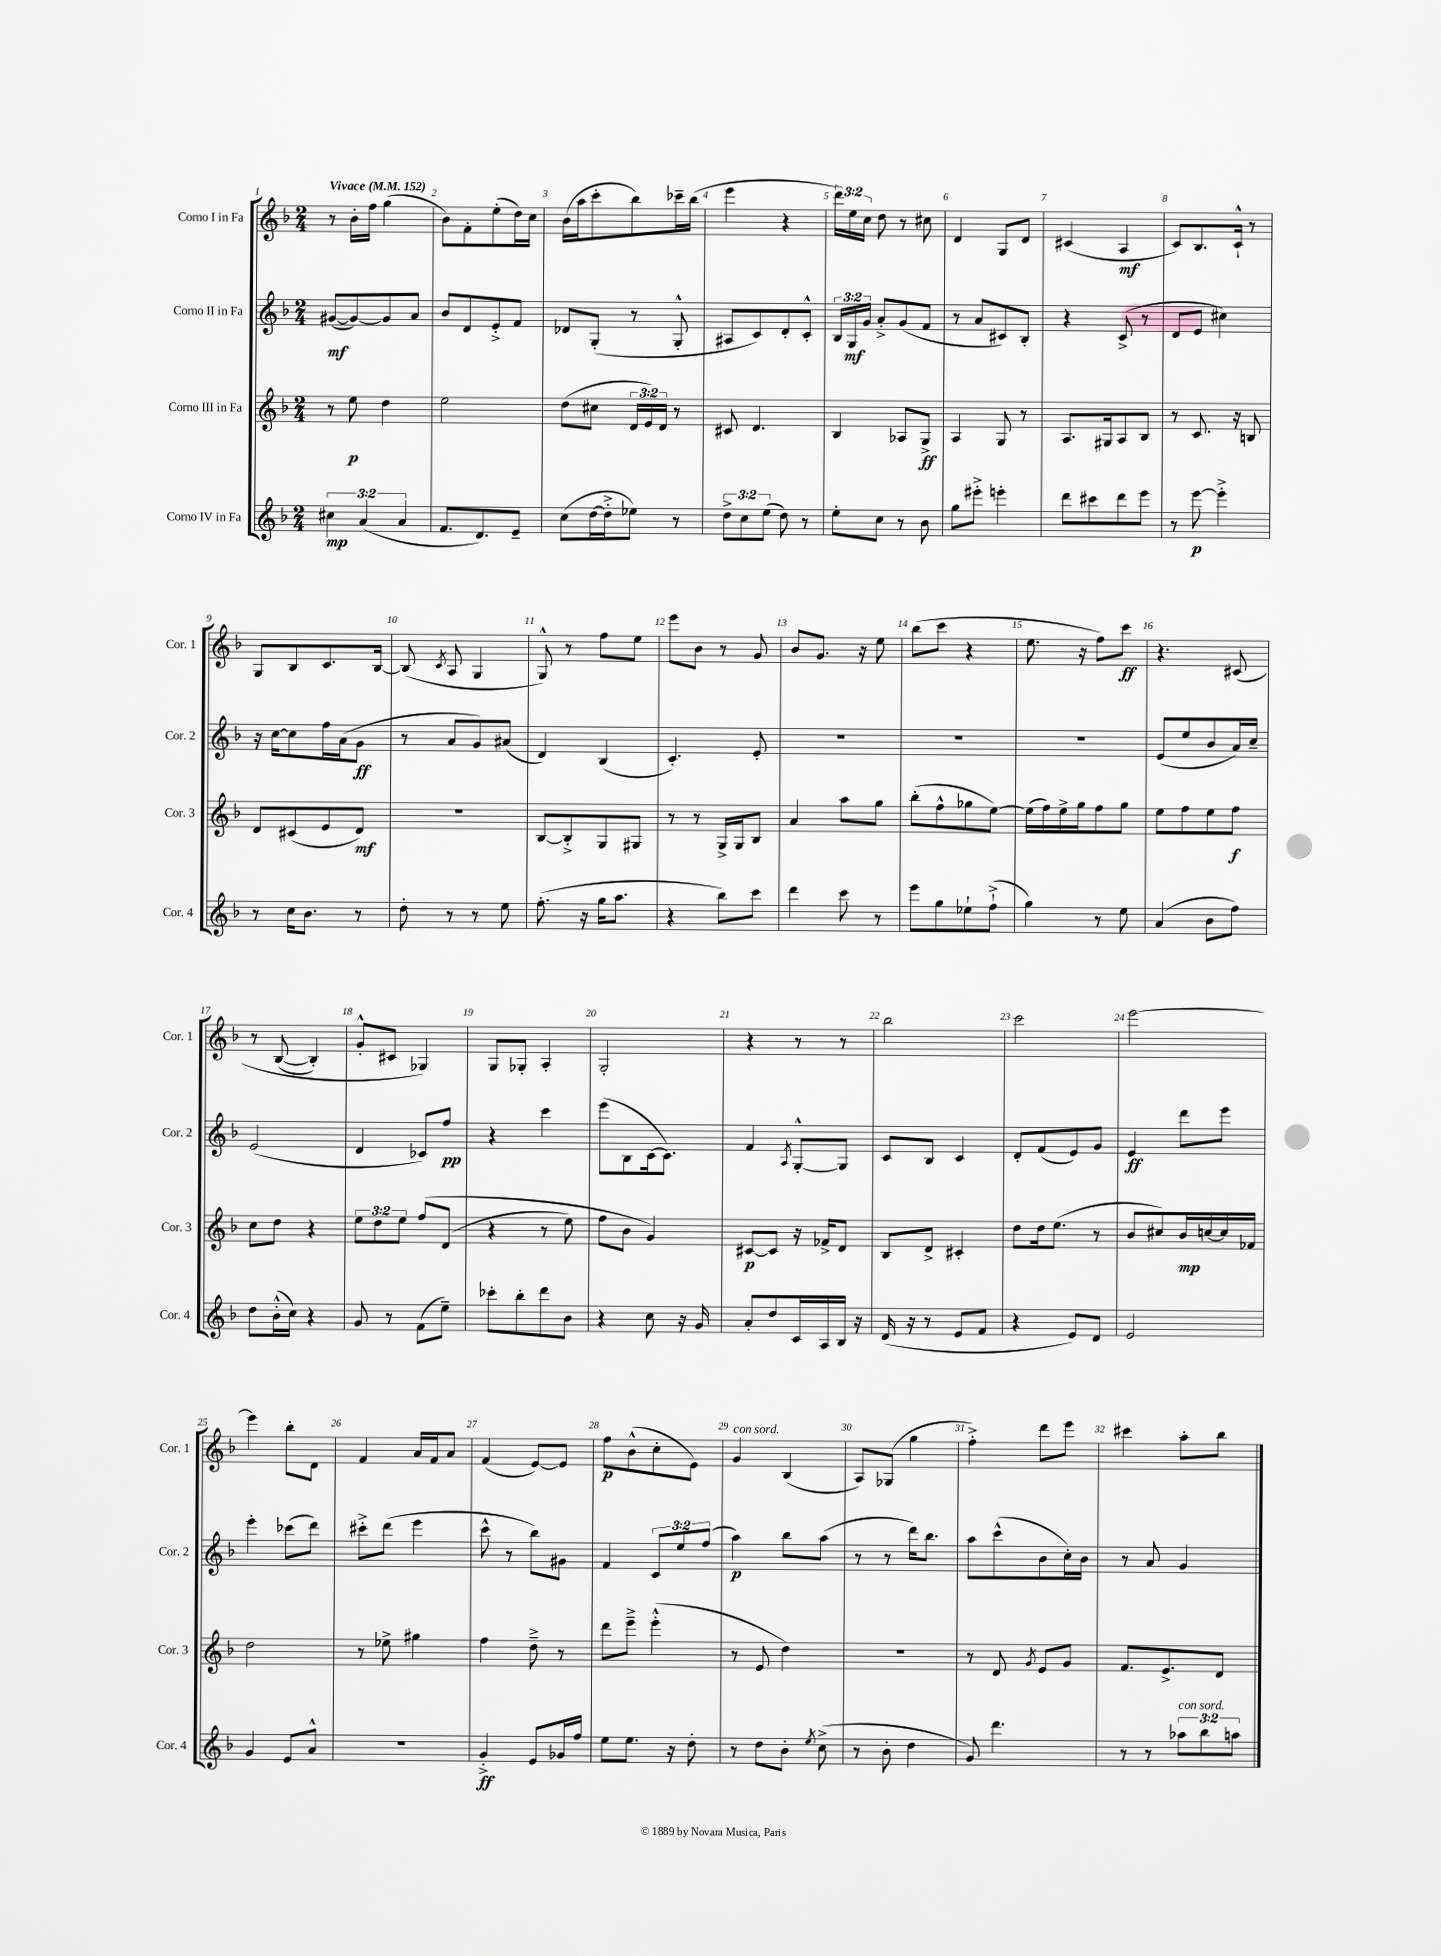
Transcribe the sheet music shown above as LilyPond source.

<<
\new StaffGroup <<
\new Staff = "s0" \with { instrumentName = "Corno I in Fa" shortInstrumentName = "Cor. 1" } {
    \clef treble \key f \major \numericTimeSignature \time 2/4 \override Staff.TupletNumber.text = #tuplet-number::calc-fraction-text \tempo "Vivace" 4 = 152
    \autoBeamOff r8 bes'16[-. f''16] g''4( |
    bes'8[) f'8-. e''8-.( d''16) c''16] |
    bes'16[( a''16 c'''8-. bes''8) ces'''16-- bes''16]( |
    e'''4 r4 |
    \tuplet 3/2 { d'''16[) e''16 c''16] } d''8 r8 cis''8 |
    d'4 g8[ d'8] |
    cis'4( a4\mf |
    c'8[) bes8. c'16]-!-^ r8 |
    g8[ bes8 c'8. bes16]~ |
    bes8( \acciaccatura { c'8 } a8 g4 |
    g8-^) r8 f''8[ e''8] |
    e'''8[ bes'8] r8 g'8 |
    bes'8[ g'8.] r16 e''8 |
    bes''8[( c'''8] r4 |
    e''8. r16 f''8[) c'''8]\ff |
    r4. cis'8\( |
    r8 bes8~( bes4-.) |
    g'8[-.-^ cis'8] ges4\) |
    g8[ ges8]-. a4-. |
    g2-. |
    r4 r8 r8 |
    bes''2 |
    c'''2 |
    e'''2~ |
    e'''4 bes''8[-. d'8] |
    f'4 a'16[ f'16 a'8] |
    f'4( e'8[~) e'8] |
    f''8[\p bes'8-^( c''8-. e'8]) |
    g'4^\markup { \italic "con sord." } bes4( |
    a8[) ges8]( g''4 |
    f''4-.->) d'''8[ e'''8] |
    cis'''4 a''8[-. bes''8] \bar "|." |
}
\new Staff = "s1" \with { instrumentName = "Corno II in Fa" shortInstrumentName = "Cor. 2" } {
    \clef treble \key f \major \numericTimeSignature \time 2/4 \override Staff.TupletNumber.text = #tuplet-number::calc-fraction-text
    \autoBeamOff gis'8[~\mf( gis'8~) gis'8 a'8] |
    bes'8[ d'8 e'8-.-> f'8] |
    des'8[ g8]-.( r8 g8-.-^ |
    ais8[ c'8) d'8-. c'8]-.-^ |
    \tuplet 3/2 { bes16[ g16\mf g'16] } a'8[-.-> g'8( f'8] |
    r8 a'8[ cis'8) bes8]-. |
    r4 c'8->( r8 |
    d'8[ e'8] cis''4) |
    r16 c''16[~ c''8 f''16 a'16( g'8]\ff |
    r8 a'8[ g'8) ais'8]( |
    d'4) bes4( |
    c'4.-.) e'8-. |
    R2 |
    R2 |
    R2 |
    e'8[( e''8 bes'8 a'16) c''16]-- |
    e'2( |
    d'4 ces'8[) f''8]\pp |
    r4 c'''4 |
    e'''8[( bes8 c'16~ c'8.]) |
    f'4 \acciaccatura { a8 } g8[~-.-^ g8] |
    c'8[ bes8] c'4 |
    d'8[-. f'8( e'8) g'8] |
    e'4\ff d'''8[ e'''8] |
    e'''4-. ces'''8[( d'''8]) |
    cis'''8[-.-> d'''8]( e'''4 |
    c'''8-^ r8 bes''8[) gis'8] |
    f'4 \tuplet 3/2 { c'8[ e''8 f''8]( } |
    a''4\p) bes''8[ a''8]( |
    r8 r8 d'''16[) bes''8.] |
    a''8[ c'''8-^( bes'8 c''16-.) bes'16] |
    r8 a'8 g'4 \bar "|." |
}
\new Staff = "s2" \with { instrumentName = "Corno III in Fa" shortInstrumentName = "Cor. 3" } {
    \clef treble \key f \major \numericTimeSignature \time 2/4 \override Staff.TupletNumber.text = #tuplet-number::calc-fraction-text
    \autoBeamOff r8 e''8\p d''4 |
    e''2 |
    d''8[( cis''8] \tuplet 3/2 { d'16[ e'16) d'16] } r8 |
    cis'8 d'4. |
    bes4 aes8[ g8]->\ff |
    a4 g8 r8 |
    a8.[ gis16 a8 bes8] |
    r8 c'8. r16 b8 |
    d'8[ cis'8( e'8 d'8]\mf) |
    R2 |
    bes8[~ bes8-.-> g8 gis8] |
    r8 r8 g16[-> g16 bes8] |
    a'4 a''8[ g''8] |
    bes''8[-.( f''8-^ ges''8 e''8]~) |
    e''16[( f''16) e''16-> g''16 f''8 g''8] |
    e''8[ f''8 e''8 f''8]\f |
    c''8[ d''8] r4 |
    \tuplet 3/2 { e''8[ d''8 e''8] } f''8[\( d'8]( |
    r4 r8 e''8) |
    f''8[ bes'8] g'4\) |
    cis'8[~\p cis'8] r16 fes'16[-> d'8] |
    bes8[ d'8]-> cis'4-. |
    d''8[ d''16 e''8.]( r8 |
    bes'8[ cis''8) bes'16\mp c''16~ c''16 fes'16] |
    d''2 |
    r8 ees''8-> gis''4 |
    f''4 d''8---> r8 |
    d'''8[ e'''8]---> e'''4-.-^( |
    r8 e'8 d''4) |
    R2 |
    r8 d'8 \acciaccatura { g'8 } e'8[ g'8] |
    f'8.[ e'8.-> d'8] \bar "|." |
}
\new Staff = "s3" \with { instrumentName = "Corno IV in Fa" shortInstrumentName = "Cor. 4" } {
    \clef treble \key f \major \numericTimeSignature \time 2/4 \override Staff.TupletNumber.text = #tuplet-number::calc-fraction-text
    \autoBeamOff \tuplet 3/2 { cis''4\mp a'4( a'4 } |
    f'8.[ d'8.) e'8]-- |
    c''8[( d''16~ d''16-.-> ees''8]) r8 |
    \tuplet 3/2 { d''8[-> c''8 e''8]( } d''8) r8 |
    e''8[-. c''8] r8 bes'8 |
    g''8[ eis'''8]-.-> e'''4-. |
    d'''8[ cis'''8 d'''8 e'''8] |
    r8 e'''8~\p e'''4-.-> |
    r8 c''16[ bes'8.] r8 |
    d''8-. r8 r8 e''8 |
    f''8.-.( r16 g''16[ a''8.] |
    r4 bes''8[) c'''8] |
    d'''4 c'''8 r8 |
    e'''8[ g''8 ees''8-! f''8]-!->( |
    g''4) r8 e''8 |
    a'4( bes'8[ f''8]) |
    d''8[ bes'16-.-^( c''16]) r4 |
    g'8 r8 f'8[( e''8]--) |
    ces'''8[-. bes''8-. d'''8 bes'8] |
    r4 c''8 r16 g'16 |
    a'8[-. d''8 c'16 a16 bes16] r16 |
    d'16( r16 r8 e'8[ f'8] |
    r4 e'8[) d'8] |
    e'2 |
    g'4 e'8[ a'8]-^ |
    R2 |
    g'4-.->\ff e'8[ ges'16 f''16] |
    e''8[ e''8.] r16 d''8-. |
    r8 d''8[ bes'8]-. \acciaccatura { e''8 } c''8->( |
    r8 bes'8-. d''4 |
    g'8) d'''4. |
    r8 r8 \tuplet 3/2 { aes''8[^\markup { \italic "con sord." } bes''8 a''8] } \bar "|." |
}
>>
>>
\layout { \context { \Score \override BarNumber.break-visibility = ##(#f #t #t) barNumberVisibility = #all-bar-numbers-visible } }
